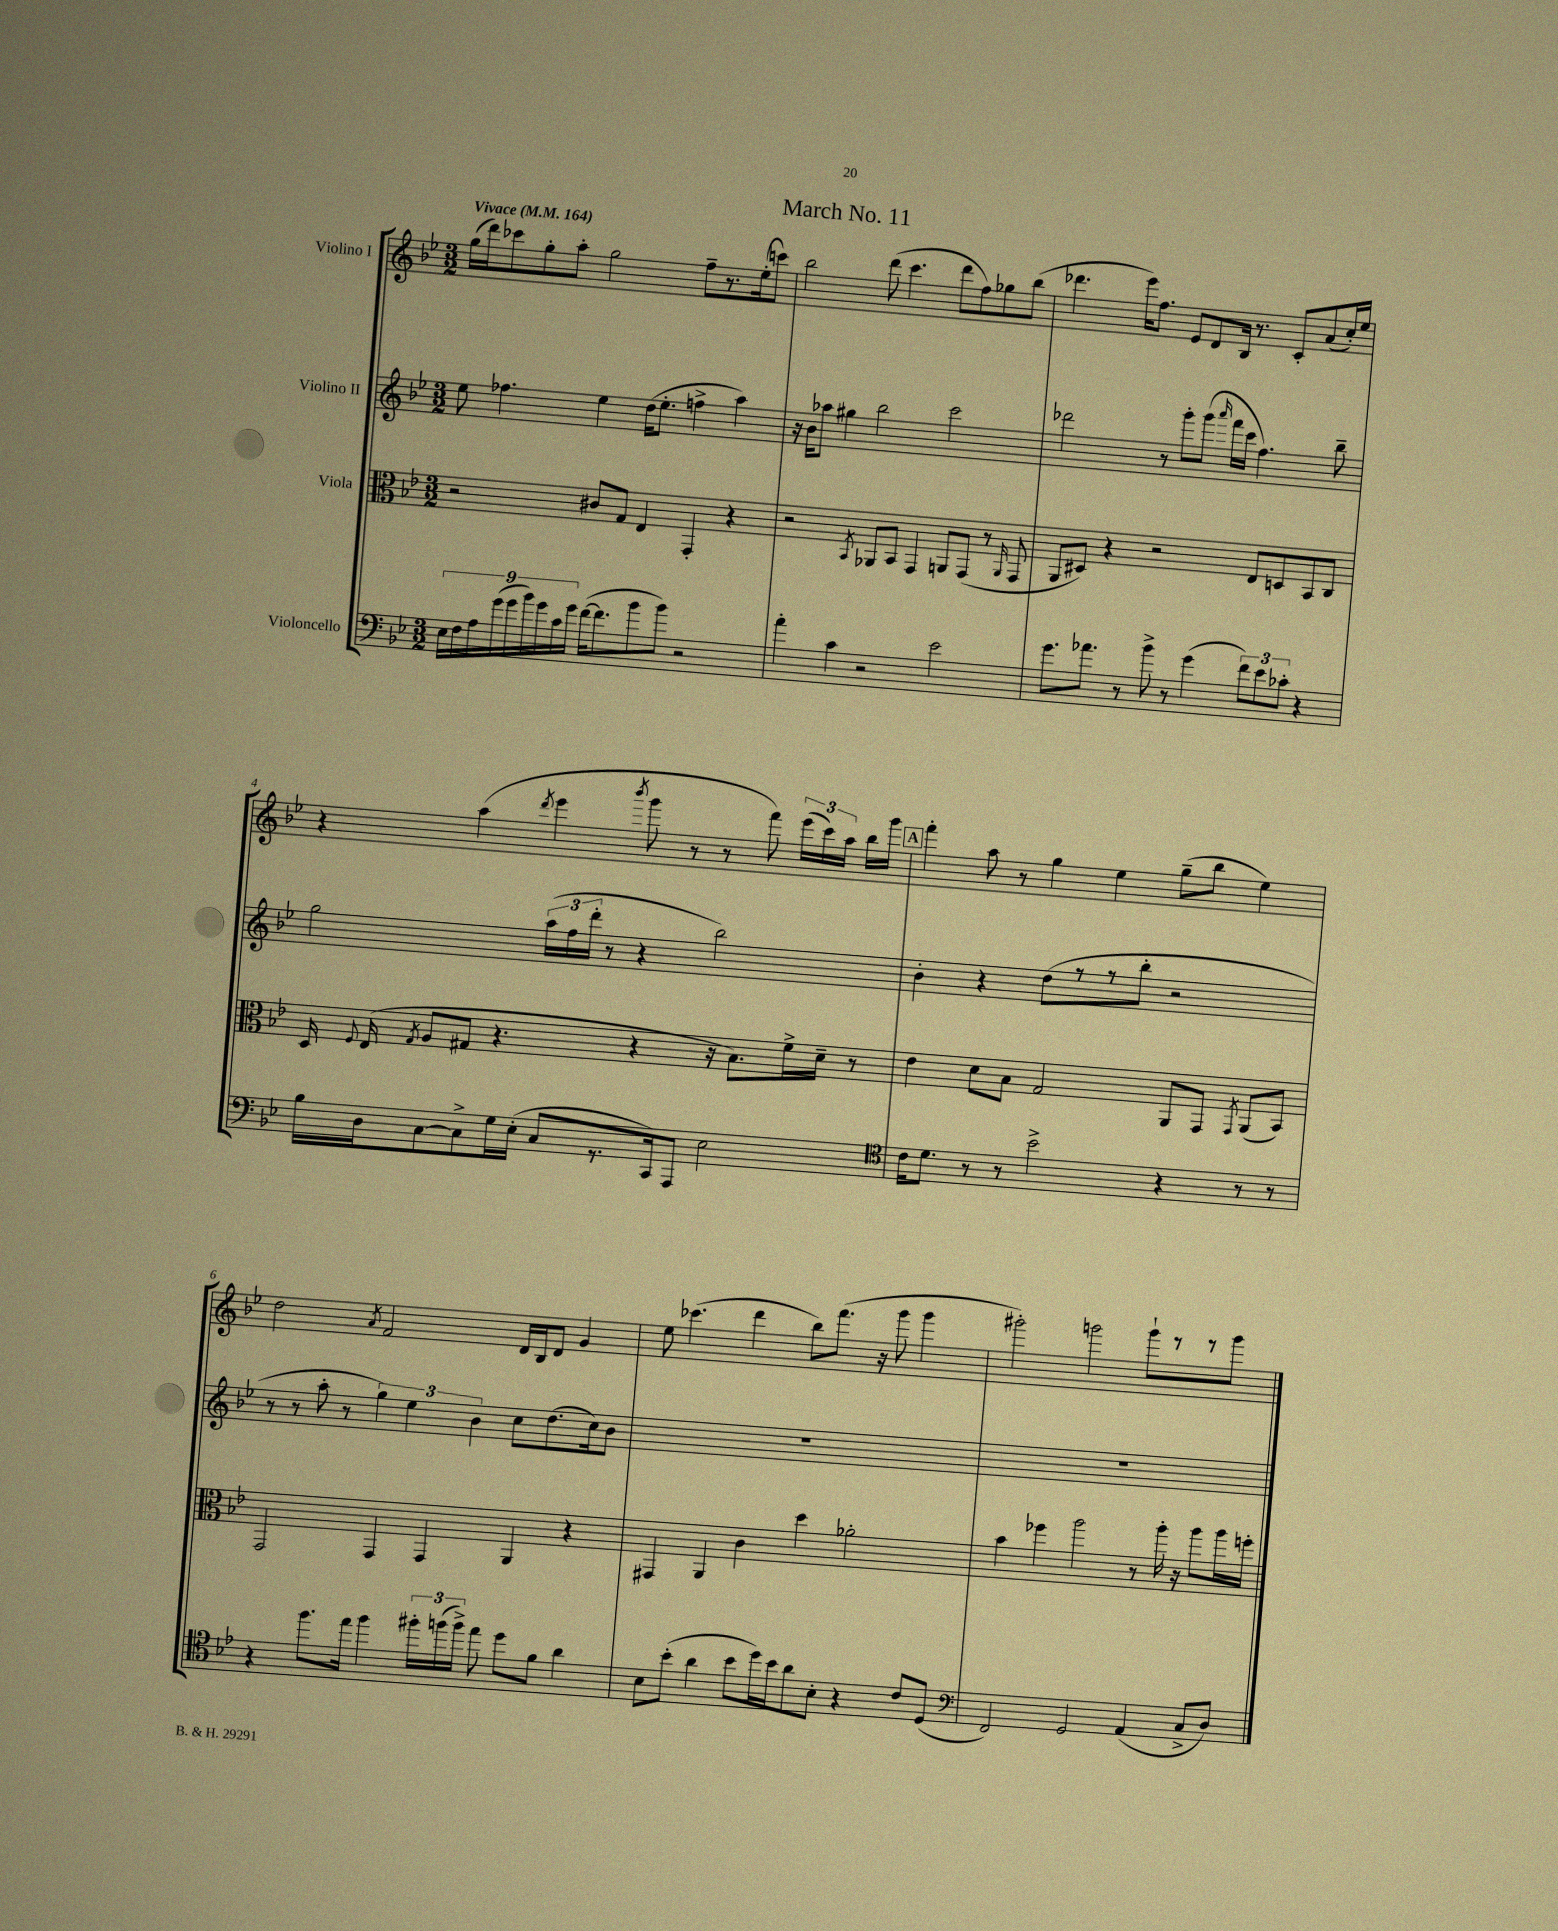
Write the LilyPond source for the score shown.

\header { title = "March No. 11" }
<<
\new StaffGroup <<
\new Staff = "s0" \with { instrumentName = "Violino I" } {
    \clef treble \key bes \major \numericTimeSignature \time 3/2 \tempo "Vivace" 4 = 164
    \autoBeamOff g''16[( d'''16) ces'''8 g''8-. a''8]-. g''2 f''8[-- r8. ees''16-.( c'''8]) |
    bes''2 d'''8( c'''4. d'''8[ f''8) ges''8 bes''8]( |
    des'''4. ees'''16[) f''8.] ees'8[ d'8 bes16] r8. c'8[-. a'8( c''16-.) ees''16] |
    r4 a''4( \acciaccatura { d'''8 } ees'''4 \acciaccatura { bes'''8 } g'''8 r8 r8 f'''8) \tuplet 3/2 { ees'''16[( c'''16) a''16] } bes''16[ g'''16] |
    \mark \markup { \box "A" } f'''4-. a''8 r8 g''4 ees''4 g''8[--( bes''8] ees''4) |
    d''2 \acciaccatura { a'8 } f'2 d'16[ bes16 d'8] g'4 |
    ees''8 ces'''4.( d'''4 bes''8[) f'''8.]( r16 g'''8 g'''4 |
    gis'''2-.) g'''2 g'''8[-! r8 r8 g'''8] \bar "|." |
}
\new Staff = "s1" \with { instrumentName = "Violino II" } {
    \clef treble \key bes \major \numericTimeSignature \time 3/2
    \autoBeamOff ees''8 fes''4. ees''4 d''16[( ees''8.]-. f''4-> a''4) |
    r16 bes'16[ aes''8] gis''4 bes''2 c'''2 |
    des'''2 r8 g'''8[-. g'''8]( \grace { a'''16 } f'''16[ c'''16] f''4.) bes''8-- |
    g''2 \tuplet 3/2 { a''16[( f''16 d'''16]-. } r8 r4 bes''2) |
    \mark \markup { \box "A" } bes'4-. r4 d''8[( r8 r8 bes''8]-. r2 |
    r8 r8 a''8-. r8 \tuplet 3/2 { g''4) ees''4 bes'4 } c''8[ d''8.( c''16) bes'8] |
    R1. |
    R1. \bar "|." |
}
\new Staff = "s2" \with { instrumentName = "Viola" } {
    \clef alto \key bes \major \numericTimeSignature \time 3/2
    \autoBeamOff r2 cis'8[ g8] ees4 g,4-. r4 |
    r2 \acciaccatura { bes,8 } aes,8[ bes,8] g,4 a,8[ g,8]( r8 \grace { a,16 } g,8 |
    a,8[ dis8]) r4 r2 ees8[ d8 bes,8 c8] |
    d16 \appoggiatura { f8 } ees16( \acciaccatura { g8 } a8[ gis8] r4. r4 r16 bes8.[) f'16-> d'16]-- r8 |
    \mark \markup { \box "A" } ees'4 d'8[ bes8] g2 a,8[ g,8] \acciaccatura { g,8 } a,8[( bes,8]) |
    g,2 g,4 g,4 a,4 r4 |
    gis,4 a,4 c'4 d''4 aes'2-. |
    bes'4 fes''4 a''2 r8 a''16-. r16 a''8[ a''16 f''16]-. \bar "|." |
}
\new Staff = "s3" \with { instrumentName = "Violoncello" } {
    \clef bass \key bes \major \numericTimeSignature \time 3/2
    \autoBeamOff \tuplet 9/8 { ees16[ f16 a16 g'16( g'16 bes'16) g'16 c'16 g'16] } f'16[~( f'8. bes'8 bes'8]) r2 |
    a'4-. c'4 r2 ees'2 |
    g'8.[ aes'8.] r8 bes'8-> r8 g'4( \tuplet 3/2 { f'8[) ees'8 ces'8]-. } r4 |
    bes16[ d16 c8~ c8-> g16 ees16]-.( c8[ r8. c,16) a,,8] ees2 |
    \mark \markup { \box "A" } \clef tenor c'16[ d'8.] r8 r8 bes'2-> r4 r8 r8 |
    r4 f''8.[ ees''16] f''4 \tuplet 3/2 { fis''16[-. f''16( f''16]->) } ees''8 d''8[ f'8] a'4 |
    bes8[ bes'8]-.( a'4 bes'8[ d''16) bes'16 a'8 bes8]-. r4 c'8[ d8]( |
    \clef bass f,2) g,2 a,4( c8[-> d8]) \bar "|." |
}
>>
>>
